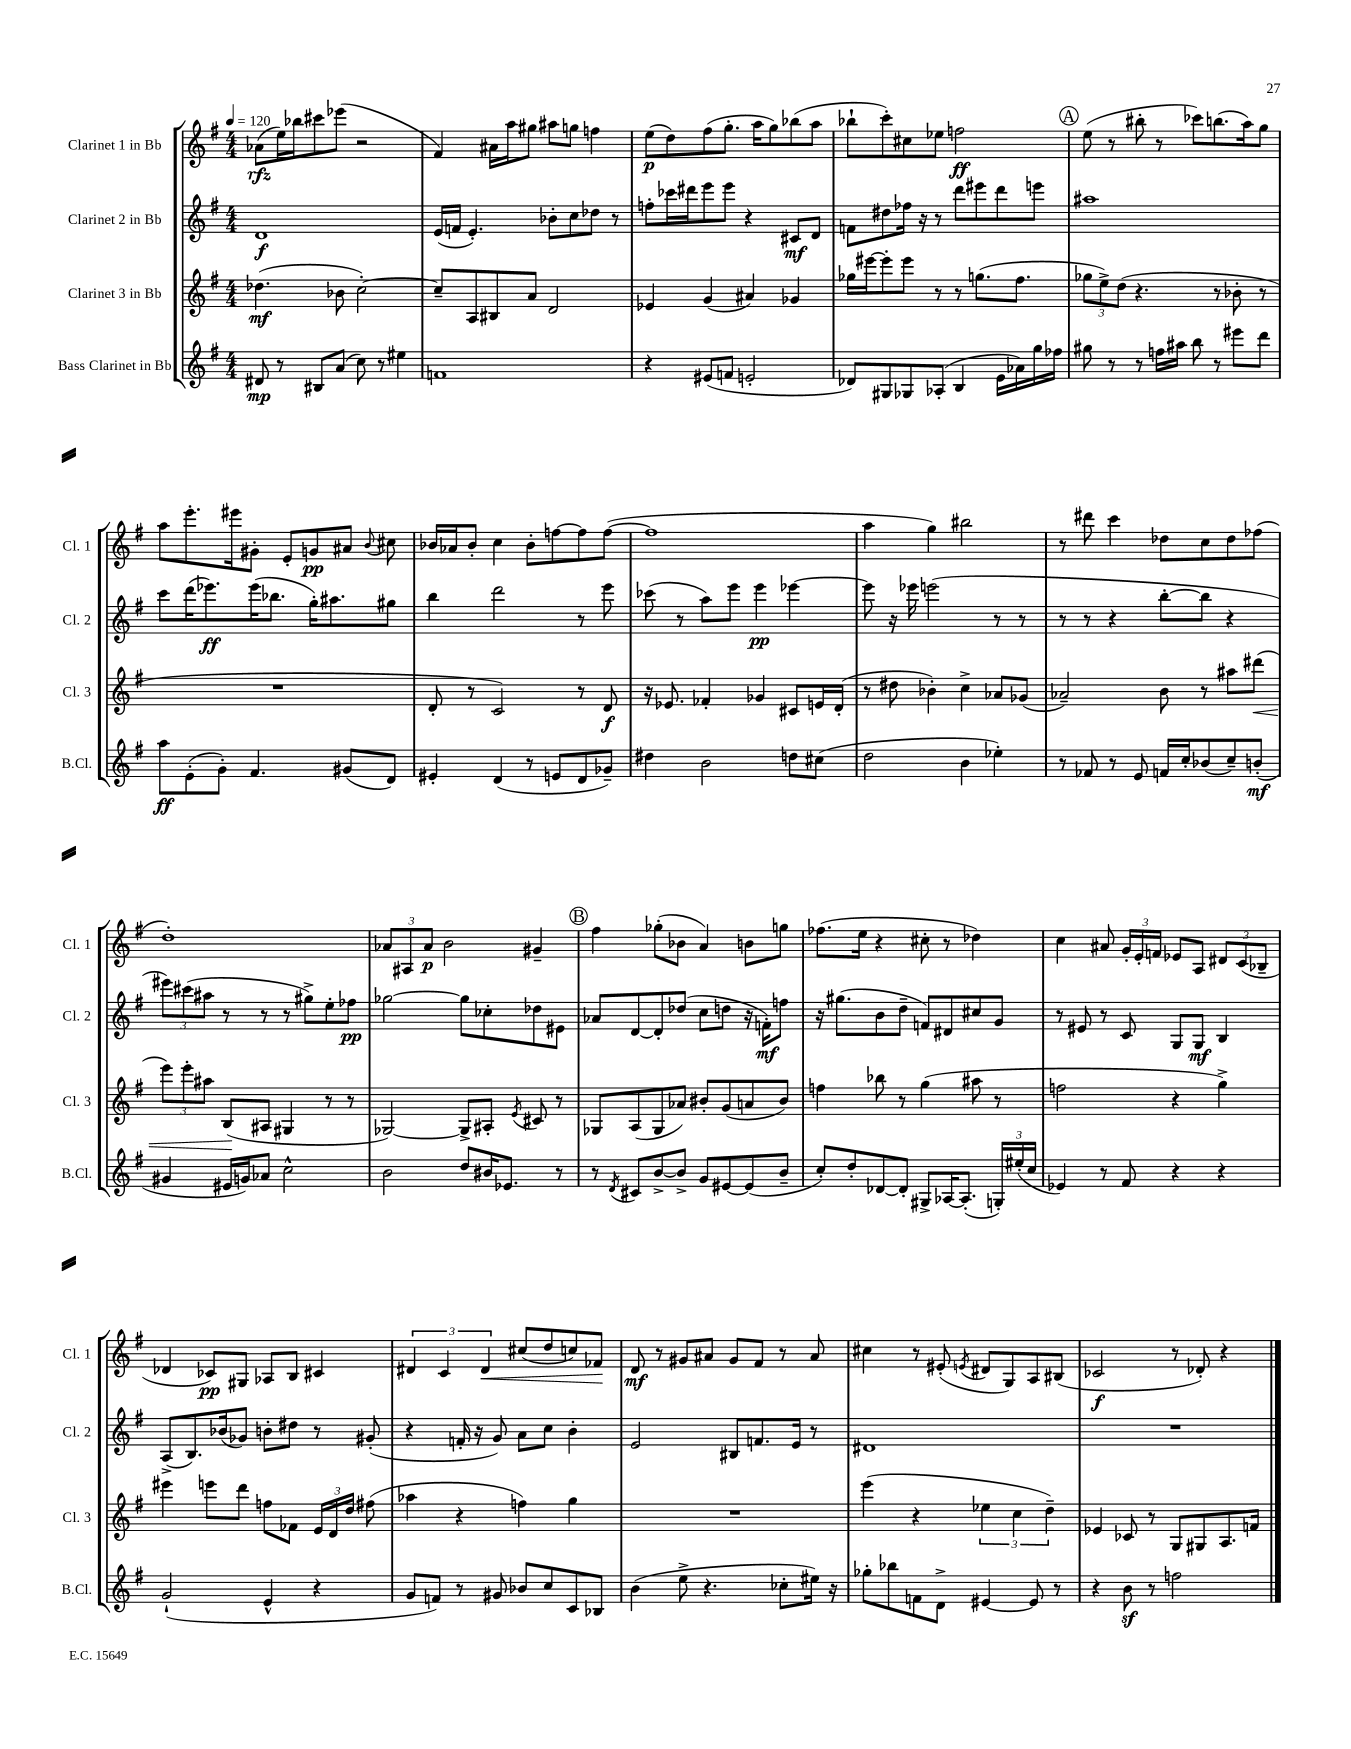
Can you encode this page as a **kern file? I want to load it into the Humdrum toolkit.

**kern	**kern	**kern	**kern
*staff4	*staff3	*staff2	*staff1
*clefG2	*clefG2	*clefG2	*clefG2
*k[f#]	*k[f#]	*k[f#]	*k[f#]
*M4/4	*M4/4	*M4/4	*M4/4
*MM120	*MM120	*MM120	*MM120
8d#	(4.dd-	1d	(8a-
8r	.	.	16ee)
.	.	.	16bb-
8B#	.	.	8ccc#
(8a	8b-	.	(8eee-
8cc)	[2cc')	.	2r
8r	.	.	.
4ee#	.	.	.
=	=	=	=
1f	8cc~]	(16e	4f#)
.	.	16f	.
.	8A	4.e')	.
.	8B#	.	16a#
.	.	.	16aa
.	8a	.	8gg#
.	2d	8b-'	8aa#
.	.	8cc	8gg
.	.	8dd-	4ff
.	.	8r	.
=	=	=	=
4r	4e-	8ff'	(8ee
.	.	16ccc-	8dd)
.	.	16ddd#	.
(8e#	(4g	8eee	(8ff#
8f	.	8eee	8.gg'
2e'	4a#)	4r	.
.	.	.	16aa
.	.	.	8gg)
.	4g-	8c#	(8bb-
.	.	8d	8aa
=	=	=	=
8d-)	16gg-	8f	8bb-`
.	[16eee#	.	.
8G#	8eee#']	8dd#	8ccc')
8G-	8eee#	16ff-	8cc#
.	.	16r	.
(8A-'	8r	8r	8ee-
4B	8r	8ddd	2ff
.	(8.gg	8eee#	.
16e	.	8ddd	.
16a-)	8.ff#	.	.
16gg	.	8eee	.
16ff-	.	.	.
=	=	=	=
8gg#	12gg-	1aa#	(8ee
.	12ee^)	.	.
8r	.	.	8r
.	(12dd	.	.
8r	4.r	.	8bb#'
16ff	.	.	8r
16aa#	.	.	.
8bb	.	.	8ccc-)
8r	8r	.	(8.bb
8eee#	8b-'	.	.
.	.	.	16aa)
8ddd	8r	.	8gg
=	=	=	=
8aa	1r	8ccc	8aa
(8e'	.	(16ddd	8.eee'
.	.	8.eee-)	.
8g')	.	.	.
.	.	.	16eee#
4.f#	.	(16eee-	8g#'
.	.	8.bb-	.
.	.	.	8e'
.	.	16gg')	8g
.	.	8.aa#	.
(8g#	.	.	8a#
.	.	.	8qqb
8d)	.	8gg#	8cc#
=	=	=	=
4e#'	8d'	4bb	16b-
.	.	.	16a-
.	8r	.	8b-'
(4d	2c)	2ddd	4cc
8r	.	.	8b-'
8e	.	.	[8ff
8d	8r	8r	8ff]
8g-~)	8d	8eee	([8ff
=	=	=	=
4dd#	16r	(8ccc-	1ff]
.	8.e-	.	.
.	.	8r	.
2b	4f-'	8aa)	.
.	.	8eee	.
.	4g-	4eee	.
8dd	8c#	[4eee-	.
(8cc#	16e	.	.
.	(16d'	.	.
=	=	=	=
2dd	8r	8eee-]	4aa
.	8dd#	16r	.
.	.	16eee-	.
.	4b-')	(2eee	4gg)
4b	4cc^	.	2bb#
4ee-')	8a-	8r	.
.	(8g-	8r	.
=	=	=	=
8r	2a-~)	8r	8r
8f-	.	8r	8ddd#
8r	.	4r	4ccc
8e	.	.	.
16f	8b	[8bb'	8dd-
16cc'	.	.	.
(8b-	8r	8bb]	8cc
8cc~)	8aa#	4r	8dd-
(8b'	(8ddd#	.	(8ff-
=	=	=	=
4g#	12eee)	12eee#)	1dd')
.	12eee'	(12ccc#	.
.	12aa#	12aa#	.
16e#	(8B	8r	.
16g)	.	.	.
8a-	8A#	8r	.
2cc^^	4G#	8r	.
.	.	8gg#^)	.
.	8r	8ee'	.
.	8r	8ff-	.
=	=	=	=
2b	[2G-)	[2gg-	12a-
.	.	.	12A#
.	.	.	12a-
.	.	.	2b
8dd	8G-^]	8gg-]	.
16b#	8A#'	8cc-'	.
8.e-	.	.	.
.	8qe	.	.
.	8c#	8dd-	4g#~
8r	8r	8e#	.
=	=	=	=
8r	8G-	8a-	4ff#
8qd	.	.	.
8c#	(8A	[8d	.
[8b^	8G-	8d']	(8gg-'
8b^]	8a-)	(8dd-	8b-
8g	8b#'	8cc	4a)
[8e#	(8g	8dd	.
(8e#]	8a	16r	8b
.	.	16f')	.
8b~	8b#)	8ff	8gg
=	=	=	=
8cc')	4ff	16r	(8.ff-
.	.	(8.gg#	.
8dd'	.	.	.
.	.	.	16ee
[8d-	8bb-	8b	4r
8d-']	8r	8dd~	.
8G#^	(4gg	8f)	8cc#'
[16A-	.	8d#	8r
(8.A-']	.	.	.
.	8aa#	8cc#	4dd-)
24G')	8r	8g	.
(24ee#'	.	.	.
24cc	.	.	.
=	=	=	=
4e-)	2ff	8r	4cc
.	.	8e#	.
8r	.	8r	8a#
8f#	.	8c	24g'
.	.	.	24e'
.	.	.	24f
4r	4r	8G	8e-
.	.	8G	8A
4r	4gg^)	4B	12d#
.	.	.	(12c
.	.	.	12B-~
=	=	=	=
(2g`	4eee#	(8A^	4d-
.	.	8.B)	.
.	8eee	.	8c-)
.	.	(16b-	.
.	8ddd	8g-)	8G#
4e^^	8ff	8b'	8A-
.	8f-	8dd#	8B
4r	24e	8r	4c#
.	24d	.	.
.	24dd	.	.
.	(8ff#	(8g#'	.
=	=	=	=
8g	4aa-	4r	6d#
8f)	.	.	.
.	.	.	6c
8r	4r	16f'	.
.	.	16r	.
.	.	.	6d#
8g#	.	8g)	.
8b-	4ff)	8a	(8cc#
8cc	.	8cc	8dd
8c	4gg	4b'	8cc)
8B-	.	.	8f-
=	=	=	=
(4b	1r	2e	8d
.	.	.	8r
8ee^	.	.	8g#
4.r	.	.	8a#
.	.	8B#	8g#
.	.	8.f	8f#
8cc-'	.	.	8r
.	.	16e	.
16ee#)	.	8r	8a#
16r	.	.	.
=	=	=	=
8gg-'	(4eee	1d#	4cc#
8bb-	.	.	.
8f	4r	.	8r
8d^	.	.	(8e#'
.	.	.	8qe
[4e#	6ee-	.	8d#
.	.	.	8G)
.	6cc	.	.
8e#]	.	.	8A
.	6dd~)	.	.
8r	.	.	(8B#
=	=	=	=
4r	4e-	1r	2c-
8b	8c-	.	.
8r	8r	.	.
2ff	8G	.	8r
.	8G#	.	8d-')
.	8.A	.	4r
.	16f	.	.
==	==	==	==
*-	*-	*-	*-
